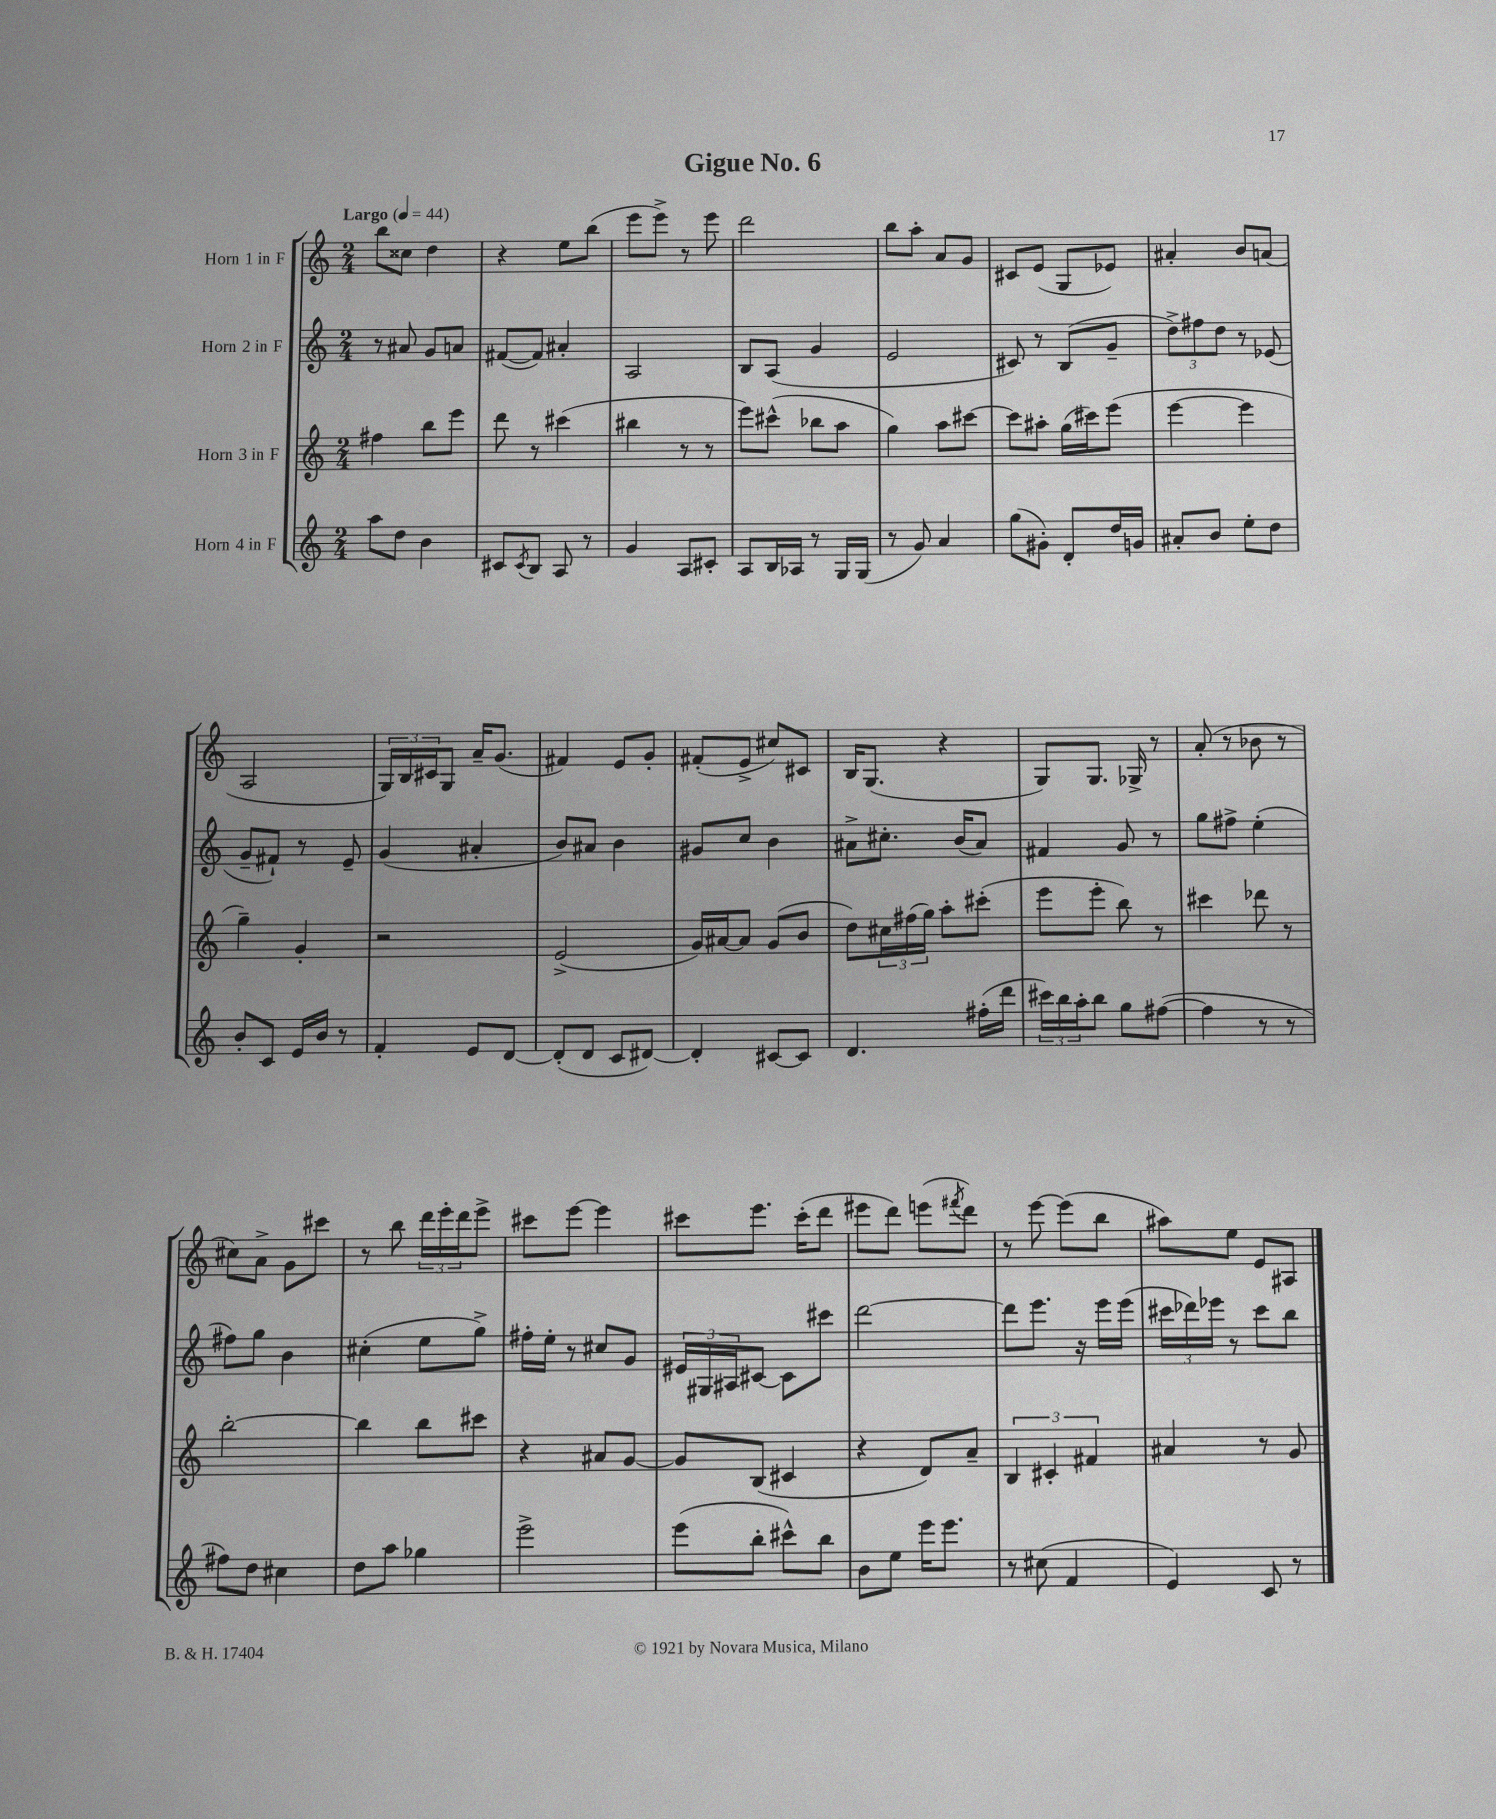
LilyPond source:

\header { title = "Gigue No. 6" }
<<
\new StaffGroup <<
\new Staff = "s0" \with { instrumentName = "Horn 1 in F" } {
    \clef treble \key c \major \numericTimeSignature \time 2/4 \tempo "Largo" 4 = 44
    b''8 cisis''8 d''4 |
    r4 e''8 b''8( |
    e'''8 e'''8->) r8 e'''8 |
    d'''2 |
    b''8 a''8-. a'8 g'8 |
    cis'8 e'8( g8 ees'8) |
    ais'4-. b'8 a'8( |
    a2 |
    \tuplet 3/2 { g16) b16 cis'16 } g8 a'16-- g'8.( |
    fis'4) e'8 g'8-. |
    fis'8-.( e'8-> cis''8) cis'8 |
    b16 g8.( r4 |
    g8) g8. ges16-> r8 |
    a'8-.( r8 bes'8 r8 |
    cis''8) a'8-> g'8 cis'''8 |
    r8 b''8 \tuplet 3/2 { d'''16 e'''16-. d'''16 } e'''8-> |
    cis'''8 e'''8~ e'''4 |
    cis'''8 e'''8. cis'''16-.( d'''8 |
    eis'''8 d'''8) e'''8( \acciaccatura { fis'''8 } d'''8) |
    r8 e'''8~ e'''8( b''8 |
    ais''8) e''8 e'8 ais8 \bar "|." |
}
\new Staff = "s1" \with { instrumentName = "Horn 2 in F" } {
    \clef treble \key c \major \numericTimeSignature \time 2/4
    r8 ais'8 g'8 a'8 |
    fis'8~( fis'8) ais'4-. |
    a2 |
    b8 a8( g'4 |
    e'2 |
    cis'8) r8 b8( g'8-- |
    \tuplet 3/2 { d''8->) fis''8 d''8 } r8 ees'8( |
    g'8-- fis'8-!) r8 e'8-- |
    g'4( ais'4-. |
    b'8) ais'8 b'4 |
    gis'8 c''8 b'4 |
    ais'8-> cis''8.-. b'16( ais'8) |
    fis'4 g'8 r8 |
    g''8 fis''8-> e''4-.( |
    fis''8) g''8 b'4 |
    cis''4-.( e''8 g''8->) |
    fis''16-. e''16-. r8 cis''8 g'8 |
    \tuplet 3/2 { eis'16 gis16 ais16 } cis'8~ cis'8 cis'''8 |
    d'''2~ |
    d'''8 e'''8. r16 e'''16 e'''16( |
    \tuplet 3/2 { cis'''16 des'''16) ees'''16 } r8 cis'''8 b''8 \bar "|." |
}
\new Staff = "s2" \with { instrumentName = "Horn 3 in F" } {
    \clef treble \key c \major \numericTimeSignature \time 2/4
    fis''4 b''8 e'''8 |
    d'''8 r8 cis'''4( |
    bis''4 r8 r8 |
    e'''8) cis'''8-^( bes''8 a''8 |
    g''4) a''8 cis'''8~ |
    cis'''8 ais''8-. g''16( cis'''16) e'''8( |
    e'''4~ e'''4 |
    g''4--) g'4-. |
    r2 |
    e'2->( |
    g'16) ais'16~ ais'8 g'8( b'8 |
    d''8) \tuplet 3/2 { cis''16 fis''16( g''16) } a''8-. cis'''8-.( |
    e'''8 e'''8-. b''8) r8 |
    cis'''4 des'''8 r8 |
    b''2~-. |
    b''4 b''8 cis'''8 |
    r4 ais'8 g'8~ |
    g'8 b8( cis'4 |
    r4 d'8) a'8-- |
    \tuplet 3/2 { b4 cis'4-. fis'4 } |
    ais'4 r8 g'8 \bar "|." |
}
\new Staff = "s3" \with { instrumentName = "Horn 4 in F" } {
    \clef treble \key c \major \numericTimeSignature \time 2/4
    a''8 d''8 b'4 |
    cis'8 \acciaccatura { cis'8 } b8 a8 r8 |
    g'4 a8 cis'8-. |
    a8 b16 aes16 r8 g16 g16( |
    r8 g'8) a'4 |
    g''8( gis'8-.) d'8-. d''16 g'16 |
    ais'8-. b'8 e''8-. d''8 |
    b'8-. c'8 e'16 b'16 r8 |
    f'4-. e'8 d'8~ |
    d'8-.( d'8 c'8 dis'8~) |
    dis'4-. cis'8~ cis'8 |
    d'4. fis''16-.( d'''16 |
    \tuplet 3/2 { cis'''16) b''16 a''16-. } b''8 g''8 fis''8~( |
    fis''4 r8 r8 |
    fis''8) d''8 cis''4 |
    d''8 a''8 ges''4 |
    e'''2-> |
    e'''8( b''8-. cis'''8-^) b''8 |
    b'8 e''8 e'''16 e'''8. |
    r8 cis''8( f'4 |
    e'4) c'8 r8 \bar "|." |
}
>>
>>
\layout { \context { \Score \remove "Bar_number_engraver" } }
